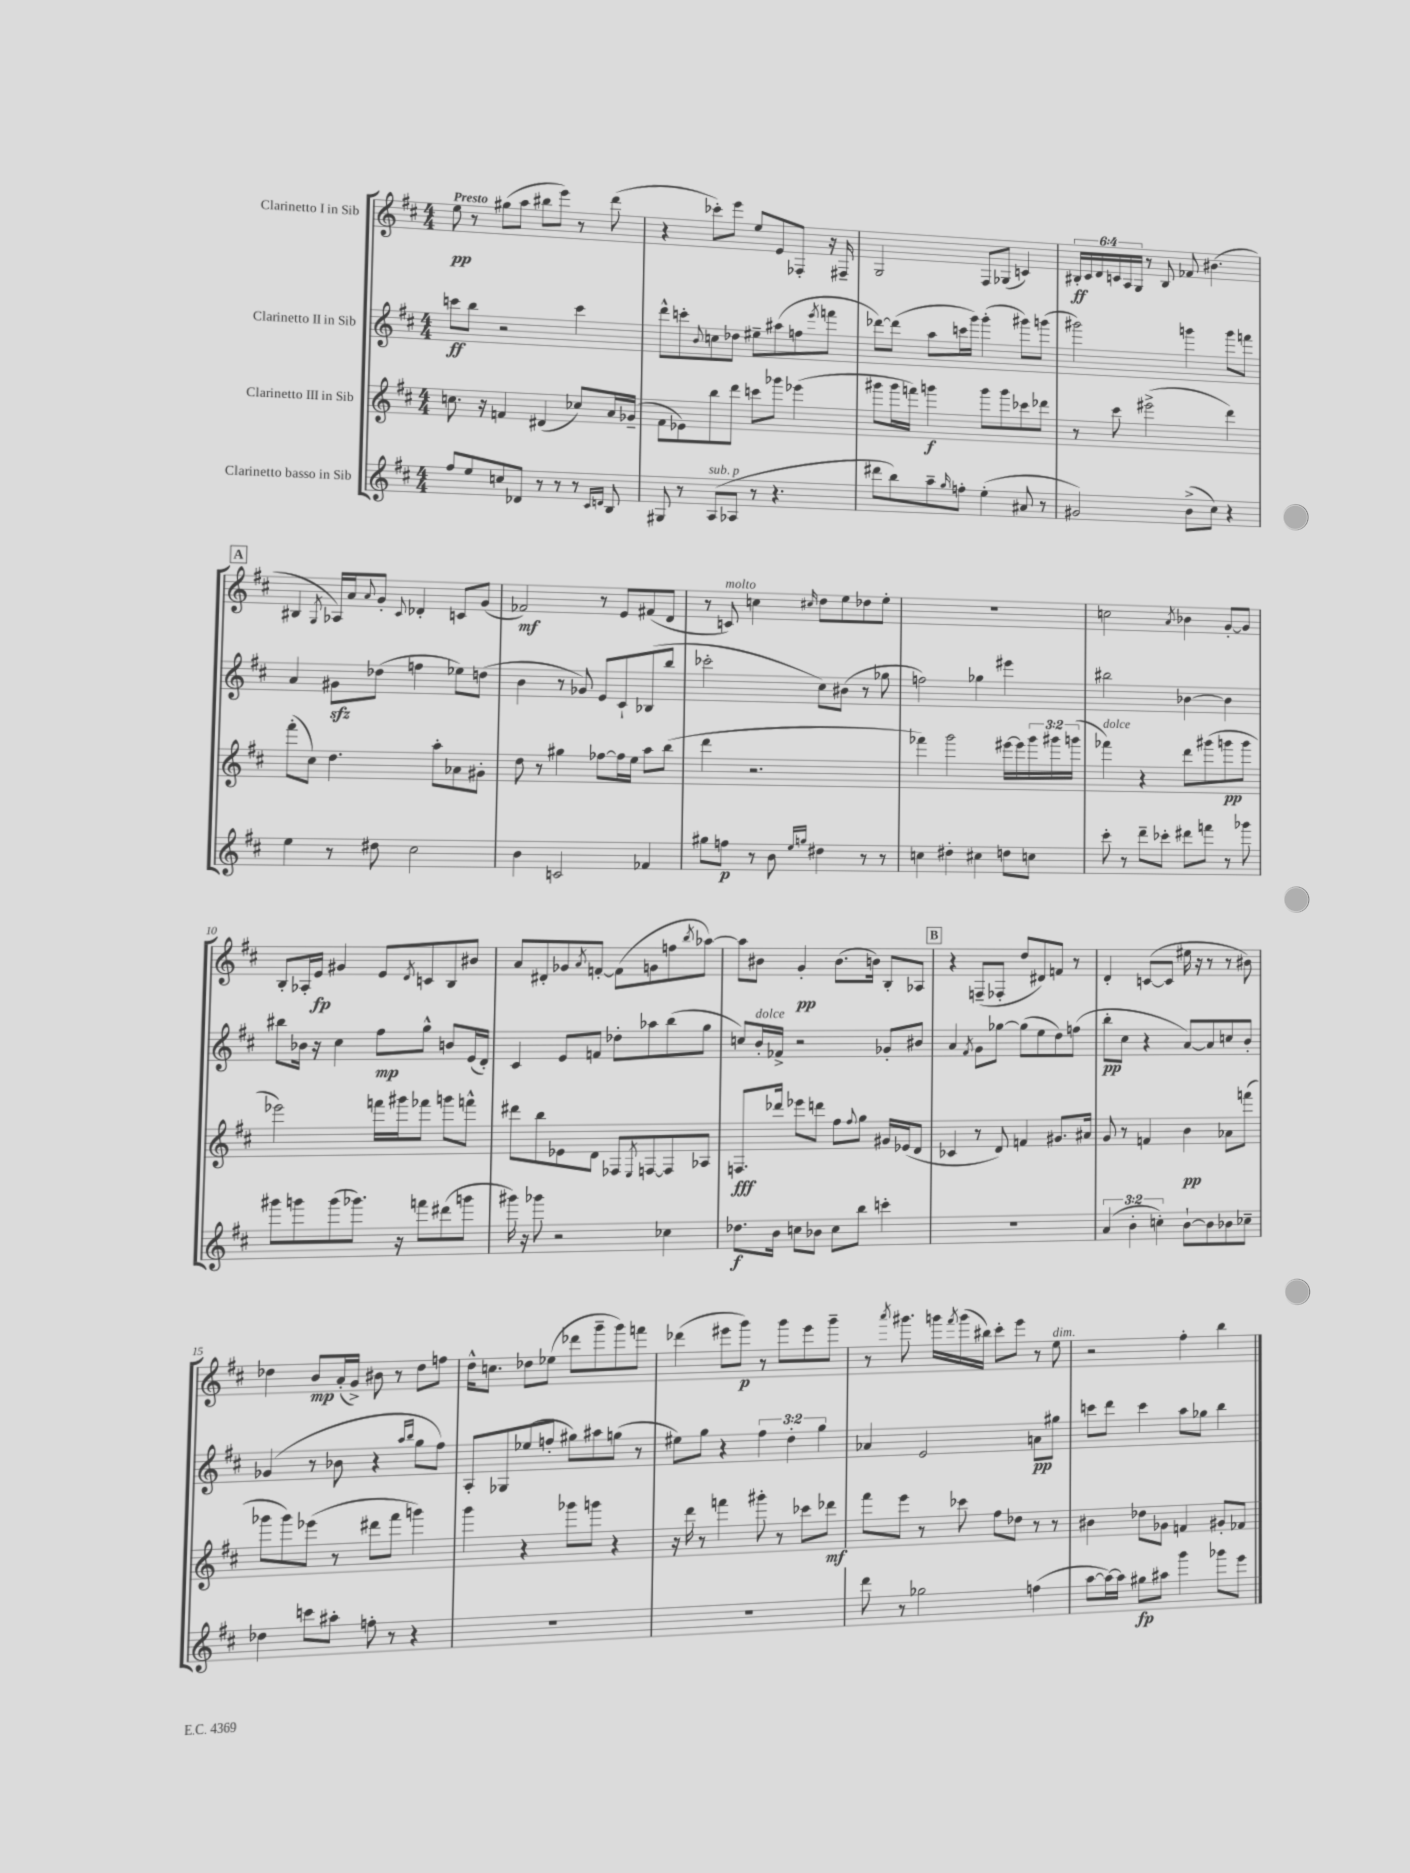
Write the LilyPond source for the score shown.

<<
\new StaffGroup <<
\new Staff = "s0" \with { instrumentName = "Clarinetto I in Sib" } {
    \clef treble \key d \major \numericTimeSignature \time 4/4 \override Staff.TupletNumber.text = #tuplet-number::calc-fraction-text \tempo "Presto"
    e''8\pp r8 gis''8( a''8 bis''8 e'''8) r8 d'''8( |
    r4 ces'''8-.) e'''8 e''8 e'8 fes8-. r16 fis16-- |
    g2 fis8 ges8( c'4) |
    \tuplet 6/4 { bis16-.\ff cis'16 d'16 c'16 a16 g16 } r8 bis8 fes'8 bis'4.( |
    \mark \markup { \box "A" } bis4 \acciaccatura { g8 } aes16) a'16 \appoggiatura { a'8 } g'8-. \appoggiatura { cis'8 } des'4-. c'8 g'8( |
    fes'2\mf) r8 e'8 fis'8( d'8 |
    r8 c'8^\markup { \italic "molto" }) c''4 \grace { cis''16 } d''8 e''8 des''8 e''8-. |
    R1 |
    c''2 \acciaccatura { a'8 } bes'4 g'8~-. g'8 |
    b8-. aes16-. e'16\fp gis'4 e'8 \acciaccatura { d'8 } c'8 b8 bis'8 |
    a'8 dis'8-. ges'8 \acciaccatura { a'8 } f'8~-. f'8( g'8 f''8 \acciaccatura { b''8 } aes''8~) |
    aes''8 bis'8 g'4-.\pp bis'8.( b'16) b8-. aes8 |
    \mark \markup { \box "B" } r4 f8--( fes8-. d''8 dis'8) f'8 r8 |
    d'4-. c'8~( c'8 eis''16 r16 r8 r8 bis'8) |
    des''4 b'8\mp a'16-.( g'16->) bis'8 r8 des''8 f''8 |
    d''16-^ c''8. des''8 ees''8( des'''8 g'''8-- g'''8) f'''8 |
    des'''4( eis'''8 g'''8\p) r8 g'''8 eis'''8 g'''8-- |
    r8 \acciaccatura { a'''8 } gis'''8. g'''16 \acciaccatura { fis'''8 } g'''16( bis''16) cis'''8-. e'''8 r8 e''8^\markup { \italic "dim." } |
    r2 fis''4-. b''4 \bar "|." |
}
\new Staff = "s1" \with { instrumentName = "Clarinetto II in Sib" } {
    \clef treble \key d \major \numericTimeSignature \time 4/4 \override Staff.TupletNumber.text = #tuplet-number::calc-fraction-text
    c'''8\ff b''8 r2 c'''4 |
    d'''8-^ c'''8-. \appoggiatura { b'8 } c''8 des''8 eis''8-- ais''8( f''8 \acciaccatura { e'''8 } f'''8 |
    des'''8~) des'''8( a''8 c'''16 g'''16) g'''4-.( gis'''8) g'''8( |
    gis'''2) g'''4 g'''8 f'''8 |
    \mark \markup { \box "A" } a'4 gis'8\sfz des''8( f''4 ees''8) d''8( |
    b'4 r8 ges'8) e'8 cis'8-! bes8( b''8 |
    ces'''2-. cis''8) bis'8( r8 ges''8 |
    f''2) ges''4 eis'''4 |
    bis''2 bes'4~ bes'4 |
    bis''8 bes'16 r16 cis''4 fis''8\mp g''8-^ b'8 e'16( d'16-.) |
    cis'4 e'8 f'8 des''8-. aes''8 b''8( g''8 |
    c''8) b'16-.^\markup { \italic "dolce" } fes'16-> r2 ges'8-. bis'8 |
    \mark \markup { \box "B" } a'4 \acciaccatura { fis'8 } g'8 ges''8~ ges''8( e''8 d''8) f''8( |
    b''8-.\pp cis''8 r4 a'8~) a'8 c''8 b'8-. |
    ges'4( r8 bes'8 r4 \grace { a''16 b''16 } g''8 fis''8) |
    a8-. ges8 ees''8( f''8-. gis''8) ais''8 g''8( r8 |
    eis''8) g''8 r4 \tuplet 3/2 { fis''4 d''4-. g''4 } |
    aes'4 e'2 a'8\pp gis''8 |
    c'''8 d'''8 c'''4 a''8 ges''8 b''4 \bar "|." |
}
\new Staff = "s2" \with { instrumentName = "Clarinetto III in Sib" } {
    \clef treble \key d \major \numericTimeSignature \time 4/4 \override Staff.TupletNumber.text = #tuplet-number::calc-fraction-text
    c''8. r16 f'4 dis'4( ces''8) a'16 ges'16--( |
    fis'8 ees'8) b''8 d'''8 c'''8 ges'''8 ees'''4( |
    gis'''8 gis'''16 f'''16) g'''4\f g'''8 g'''8 ces'''8 des'''8 |
    r8 cis'''8 eis'''2->( d'''4) |
    \mark \markup { \box "A" } fis'''8-.( cis''8) d''4. a''8-. aes'8 gis'8-. |
    d''8 r8 gis''4 fes''8~ fes''16 e''16 a''8 b''8( |
    d'''4 r2. |
    fes'''4) g'''2 eis'''16~ eis'''16 \tuplet 3/2 { g'''16 gis'''16 g'''16( } |
    fes'''4^\markup { \italic "dolce" }) r4 d'''8 gis'''8( g'''8\pp g'''8 |
    ees'''2) f'''16 gis'''16 fes'''8 g'''8 f'''8-^ |
    dis'''8 b''8 ees'8 d'8 fes8 \acciaccatura { e8 } f8~ f8 aes8 |
    f8.\fff des'''16 ees'''8 d'''8 fis''8 \appoggiatura { fis''8 } g''8 gis'16 ees'16( d'8 |
    \mark \markup { \box "B" } ces'4 r8 d'8) f'4 gis'8. ais'16 |
    g'8 r8 f'4 b'4\pp aes'8 f'''8( |
    ges'''8 ges'''8) ees'''8( r8 dis'''8 fis'''8 g'''4) |
    g'''4 r4 ges'''8 g'''8 r4 |
    r16 d'''16 r8 f'''4 gis'''8-. r8 ces'''8 des'''8\mf |
    fis'''8 e'''8 r8 ces'''8 fis''8 des''8 r8 r8 |
    bis'4 des''8 ges'8 f'4 gis'8-. fes'8 \bar "|." |
}
\new Staff = "s3" \with { instrumentName = "Clarinetto basso in Sib" } {
    \clef treble \key d \major \numericTimeSignature \time 4/4 \override Staff.TupletNumber.text = #tuplet-number::calc-fraction-text
    fis''8 e''8 c''8 des'8 r8 r8 r8 \grace { cis'16 d'16 } b8 |
    gis8 r8 a8^\markup { \italic "sub. p" }( aes8 r8 r4. |
    dis'''8 b''8) a''8-- \grace { g''16 } f''8-. e''4-.( ais'8 r8 |
    gis'2) b'8->( cis''8) r4 |
    \mark \markup { \box "A" } e''4 r8 dis''8 cis''2 |
    b'4 c'2 fes'4 |
    gis''8 f''8\p r8 b'8 \grace { e''16 g''16 } dis''4 r8 r8 |
    c''4 dis''4-. cis''4 d''8 c''8 |
    cis'''8-. r8 d'''8-- ces'''8-. dis'''8 f'''8 r8 ges'''8 |
    gis'''8 g'''8 g'''8( ges'''8.) r16 f'''8 dis'''8( g'''8 |
    gis'''16) r16 ges'''8 r2 ces''4 |
    des''8.\f b'16 c''8 bes'8 c''8 b''8 c'''4-. |
    \mark \markup { \box "B" } R1 |
    \tuplet 3/2 { a'4( b'4-. c''4-.) } b'8~-! b'8 bes'8 ces''8-- |
    des''4 c'''8 ais''8-. f''8-. r8 r4 |
    R1 |
    R1 |
    d'''8 r8 ges''2 f''4( |
    a''8~ a''16~) a''16 gis''8\fp ais''8 g'''4 ges'''8 e'''8 \bar "|." |
}
>>
>>
